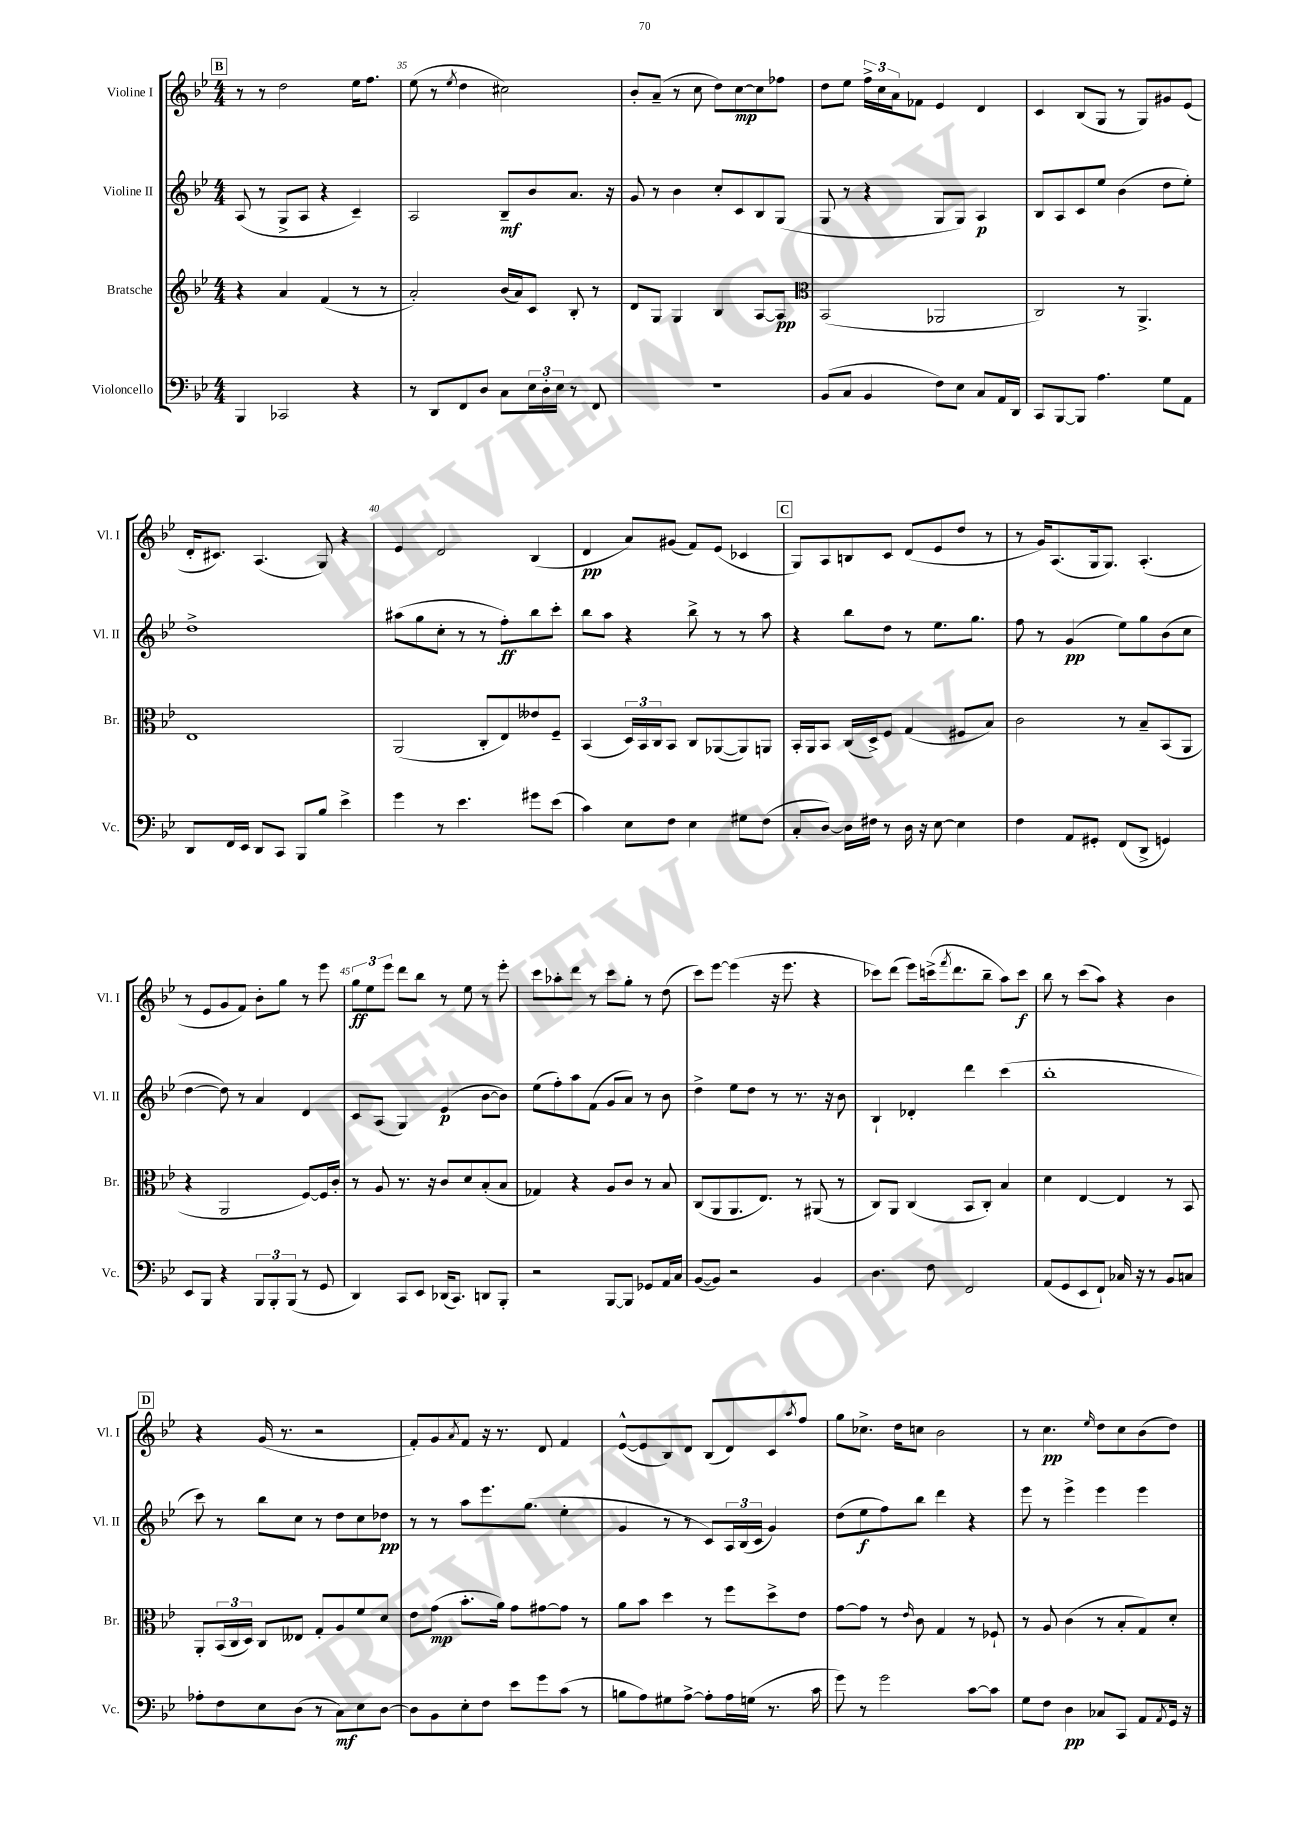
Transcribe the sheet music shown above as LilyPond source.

<<
\new StaffGroup <<
\new Staff = "s0" \with { instrumentName = "Violine I" shortInstrumentName = "Vl. I" } {
    \clef treble \key bes \major \numericTimeSignature \time 4/4
    \mark \markup { \box "B" } r8 r8 d''2 ees''16 f''8. |
    ees''8( r8 \acciaccatura { ees''8 } d''4 cis''2) |
    bes'8-. a'8--( r8 c''8 d''8) c''8~\mp c''8 fes''8 |
    d''8 ees''8 \tuplet 3/2 { f''16-> c''16 a'16 } fes'8 ees'4 d'4 |
    c'4 bes8( g8 r8 g8) gis'8 ees'8( |
    d'16-. cis'8.) a4.( g8) r4 |
    ees'4 d'2 bes4( |
    d'4\pp a'8) gis'8( f'8) ees'8( ces'4 |
    \mark \markup { \box "C" } g8) a8 b8 c'8 d'8( ees'8 d''8 r8 |
    r8 g'16) a8.( g16 g8.) a4.-.( |
    r8 ees'8 g'8 f'8) bes'8-. g''8 r8 ees'''8 |
    \tuplet 3/2 { g''8\ff ees''8 ees'''8 } d'''8 bes''8 r8 ees''8 r8 ees'''8-. |
    c'''8 aes''8-. d'''8 r8 c'''8 g''8-. r8 d''8( |
    c'''8) ees'''8~ ees'''4( r16 ees'''8. r4 |
    ces'''8) d'''8( ees'''8) c'''16->( \acciaccatura { f'''8 } d'''8. bes''8-- a''8) c'''8\f |
    bes''8 r8 c'''8( a''8) r4 bes'4 |
    \mark \markup { \box "D" } r4 g'16( r8. r2 |
    f'8-.) g'8 \acciaccatura { a'8 } f'8 r16 r8. d'8 f'4 |
    ees'8~-^( ees'8 bes8) d'8 bes8( d'8) c'8 \acciaccatura { a''8 } f''8 |
    g''8 ces''8.-> d''16 c''8 bes'2 |
    r8 c''4.\pp \grace { ees''16 } d''8 c''8 bes'8( d''8) \bar "|." |
}
\new Staff = "s1" \with { instrumentName = "Violine II" shortInstrumentName = "Vl. II" } {
    \clef treble \key bes \major \numericTimeSignature \time 4/4
    \mark \markup { \box "B" } a8( r8 g8-> a8 r4 c'4--) |
    a2 bes8--\mf bes'8 a'8. r16 |
    g'8 r8 bes'4 c''8-. c'8 bes8 g8( |
    g8 r8 r4 g8 g8) a4\p |
    bes8 a8 c'8 ees''8 bes'4( d''8 ees''8-.) |
    d''1-> |
    ais''8( g''8 c''8-. r8 r8 f''8-.\ff) bes''8 c'''8-. |
    bes''8 a''8 r4 bes''8-> r8 r8 a''8 |
    \mark \markup { \box "C" } r4 bes''8 d''8 r8 ees''8. g''8. |
    f''8 r8 g'4\pp( ees''8) g''8 bes'8( c''8 |
    d''4~ d''8) r8 a'4 d'4 |
    c'8 a8( g4) ees'4\p( bes'8~ bes'8) |
    ees''8( f''8-.) a''8 f'8( g'8 a'8) r8 bes'8 |
    d''4-> ees''8 d''8 r8 r8. r16 bes'8 |
    bes4-! des'4-. d'''4 c'''4( |
    bes''1-. |
    \mark \markup { \box "D" } c'''8) r8 bes''8 c''8 r8 d''8 c''8 des''8\pp |
    r8 r8 a''8 ees'''8. g''8.( ees''4-. |
    g'4 r8 r8 c'8) \tuplet 3/2 { a16 bes16( c'16 } g'4) |
    d''8( ees''8\f f''8) bes''8 d'''4 r4 |
    ees'''8 r8 ees'''4-> ees'''4 ees'''4 \bar "|." |
}
\new Staff = "s2" \with { instrumentName = "Bratsche" shortInstrumentName = "Br." } {
    \clef treble \key bes \major \numericTimeSignature \time 4/4
    \mark \markup { \box "B" } r4 a'4 f'4( r8 r8 |
    a'2-.) bes'16( a'16) c'8 bes8-. r8 |
    d'8 g8 g4 bes4 a8~ a8\pp |
    \clef alto bes,2( aes,2 |
    c2) r8 a,4.-> |
    ees1 |
    a,2( c8-. ees8) eeses'8 f8-- |
    bes,4( \tuplet 3/2 { d16) bes,16 c16 } bes,8 c8 aes,8~( aes,8) a,8 |
    \mark \markup { \box "C" } bes,16-. a,16 bes,8 c16( d16->) f8 g4( fis8 bes8) |
    c'2 r8 bes8-- bes,8( a,8 |
    r4 a,2 f8~) f16 c'16-. |
    r8 a8 r8. r16 c'8 d'8 bes8-.( bes8 |
    ges4) r4 a8 c'8 r8 bes8 |
    c8( a,8 a,8. ees8.) r8 ais,8( r8 |
    c8) a,8 c4( bes,8 c8-.) bes4 |
    d'4 ees4~ ees4 r8 bes,8 |
    \mark \markup { \box "D" } a,8-. \tuplet 3/2 { bes,16( c16 d16) } c8 eeses8 g8-. a8 f'8 d'8 |
    ees'8 g'8\mp( bes'8.-. a'16) g'8 gis'8~ gis'8 r8 |
    a'8 bes'8 d''4 r8 f''8 d''8-> ees'8 |
    g'8~ g'8 r8 \grace { ees'16 } c'8 g4 r8 fes8-! |
    r8 a8 c'4( r8 bes8-. g8) d'8-. \bar "|." |
}
\new Staff = "s3" \with { instrumentName = "Violoncello" shortInstrumentName = "Vc." } {
    \clef bass \key bes \major \numericTimeSignature \time 4/4
    \mark \markup { \box "B" } bes,,4 ces,2 r4 |
    r8 d,8 f,8 d8 c8 \tuplet 3/2 { ees16 d16-. ees16 } r8 f,8 |
    r1 |
    bes,8( c8 bes,4 f8) ees8 c8 a,16 d,16 |
    c,8 bes,,8~ bes,,8 a4. g8 a,8 |
    d,8 f,16 ees,16 d,8 c,8 bes,,8 bes8 ees'4-> |
    g'4 r8 ees'4. gis'8 ees'8( |
    c'4) ees8 f8 ees4 gis8 f8( |
    \mark \markup { \box "C" } c8-. d8~) d16 fis16 r8 d16 r16 ees8~ ees4 |
    f4 a,8 gis,8-. f,8( d,8-> g,4) |
    ees,8 bes,,8 r4 \tuplet 3/2 { bes,,8 bes,,8-. bes,,8( } r8 g,8 |
    d,4) c,8 ees,8 des,16( c,8.) d,8 bes,,8-. |
    r2 bes,,8~ bes,,8 ges,8 a,16 c16 |
    bes,8~( bes,8) r2 bes,4 |
    d4. f8 f,2 |
    a,8( g,8 ees,8 f,8-!) ces16 r16 r8 bes,8 c8 |
    \mark \markup { \box "D" } aes8-. f8 ees8 d8( r8 c8\mf) ees8 d8~ |
    d8 bes,8 ees8-. f8 ees'8 g'8 c'8( r8 |
    b8 a8) gis8 a8~-> a8-. a16 g16( r8. c'16 |
    g'8) r8 g'2 c'8~ c'8 |
    g8 f8 d4\pp ces8 c,8 a,8 \acciaccatura { a,8 } g,16 r16 \bar "|." |
}
>>
>>
\layout { \context { \Score currentBarNumber = #34 \override BarNumber.break-visibility = ##(#f #t #t) barNumberVisibility = #(every-nth-bar-number-visible 5) } }
